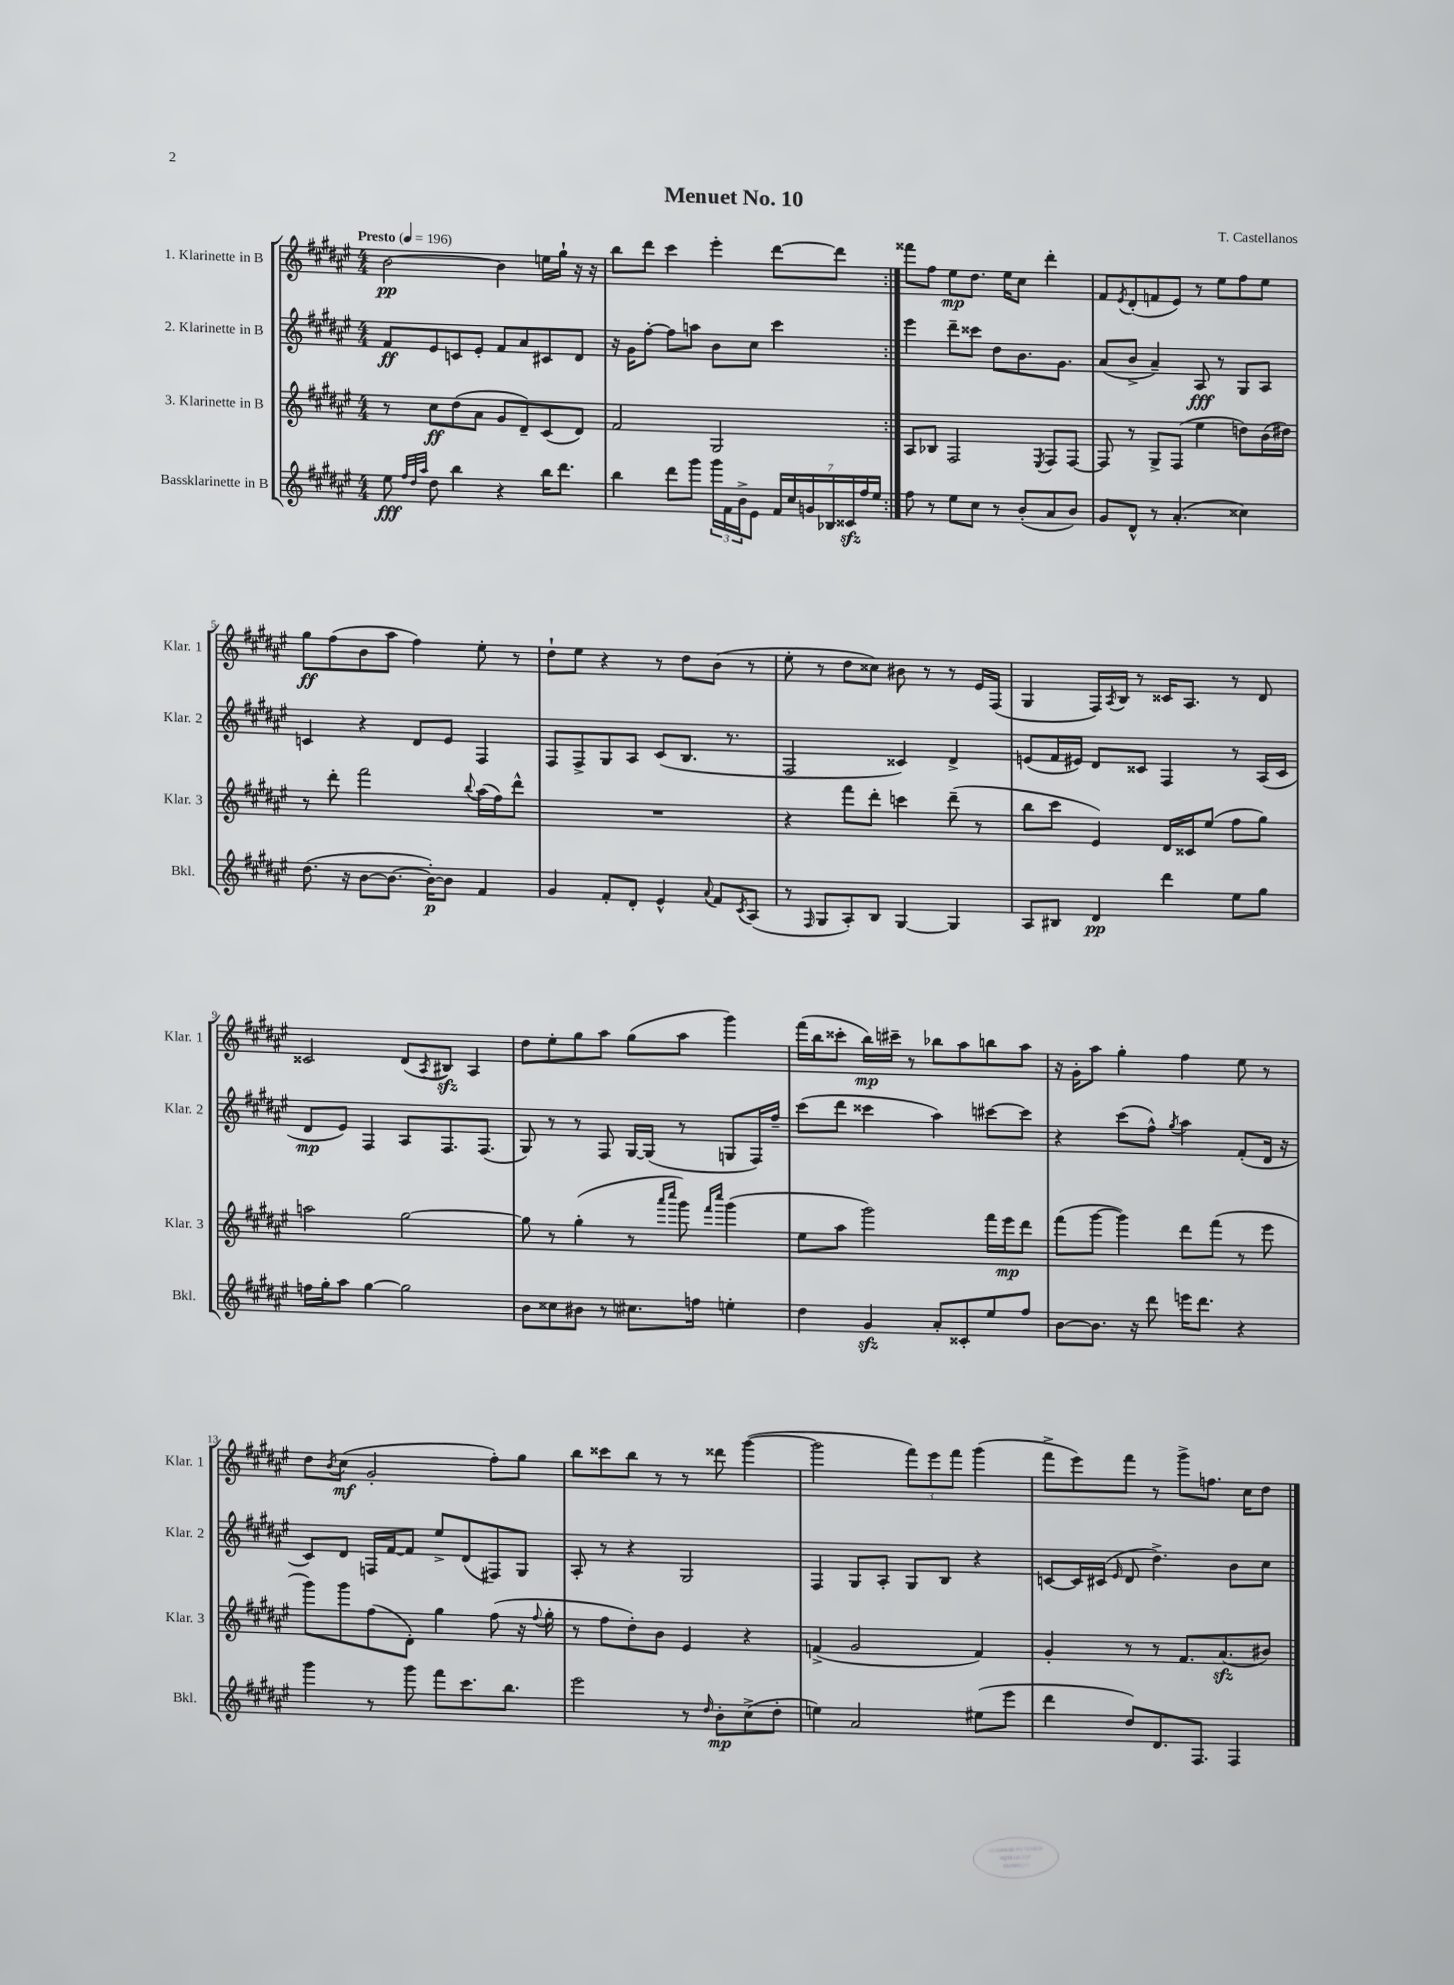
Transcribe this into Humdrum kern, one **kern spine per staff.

**kern	**dynam	**kern	**dynam	**kern	**dynam	**kern	**dynam
*part4	*part4	*part3	*part3	*part2	*part2	*part1	*part1
*staff4	*staff4	*staff3	*staff3	*staff2	*staff2	*staff1	*staff1
*I"Bassklarinette in B	*	*I"3. Klarinette in B	*	*I"2. Klarinette in B	*	*I"1. Klarinette in B	*
*I'Bkl.	*	*I'Klar. 3	*	*I'Klar. 2	*	*I'Klar. 1	*
*clefG2	*	*clefG2	*	*clefG2	*	*clefG2	*
*k[f#c#g#d#a#e#]	*	*k[f#c#g#d#a#e#]	*	*k[f#c#g#d#a#e#]	*	*k[f#c#g#d#a#e#]	*
*M4/4	*	*M4/4	*	*M4/4	*	*M4/4	*
*MM196	*	*MM196	*	*MM196	*	*MM196	*
=1	=1	=1	=1	=1	=1	=1	=1
!	!	!	!	!	!	!LO:TX:a:B:t=Presto	!
8ee#\	fff	8r	.	8f#/L	ff	[2b\	pp
32qqff#/LLL	.	.	.	.	.	.	.
32qqdd#/	.	.	.	.	.	.	.
32qqaa#/JJJ	.	.	.	.	.	.	.
8dd#\	.	8cc#\L	ff	8e#/	.	.	.
4bb\	.	(8dd#\	.	8cn/	.	.	.
.	.	8a#\J	.	8e#'/J	.	.	.
4r	.	8g#/L	.	8f#/L	.	4b\]	.
.	.	8d#~/)	.	8a#/	.	.	.
16bb\KL	.	(8c#/	.	8c#X/	.	16een\LL	.
8.ddd#\J	.	.	.	.	.	16gg#`\JJ	.
.	.	8d#/J)	.	8d#/J	.	16r	.
.	.	.	.	.	.	16r	.
=2	=2	=2	=2	=2	=2	=2	=2
4bb\	.	2f#/	.	16r	.	8bb\L	.
.	.	.	.	16g#\KL	.	.	.
.	.	.	.	[8ff#'\J	.	8ddd#\J	.
8ddd#\L	.	.	.	8ff#\L]	.	4ccc#\	.
8ggg#\J	.	.	.	8aan\J	.	.	.
24ggg#\LL	.	2G#/	.	8b\L	.	4eee#'\	.
24f#\	.	.	.	.	.	.	.
24b^\J	.	.	.	.	.	.	.
8e#\J	.	.	.	8cc#\J	.	.	.
28f#/LL	.	.	.	4ccc#\	.	[8ddd#\L	.
28cc#/	.	.	.	.	.	.	.
28gn/	.	.	.	.	.	.	.
28B-X/	.	.	.	.	.	.	.
.	.	.	.	.	.	8ddd#\J]	.
28c##Xzz/	.	.	.	.	.	.	.
28ff#/	.	.	.	.	.	.	.
28ee#/JJ	.	.	.	.	.	.	.
=3:|!	=3:|!	=3:|!	=3:|!	=3:|!	=3:|!	=3:|!	=3:|!
8ff#\	.	8A#/L	.	4eee#\	.	8fff##X\L	.
8r	.	8B-X/J	.	.	.	8ff#\J	.
8ee#\L	.	2F#/	.	8ddd#~\L	.	8ee#\L	mp
8cc#\J	.	.	.	8ccc##X\J	.	8.dd#\J	.
8r	.	.	.	8dd#\L	.	.	.
.	.	.	.	.	.	16ee#\KL	.
(8b'/L	.	.	.	8.b\	.	8cc#\J	.
.	.	8qE#/	.	.	.	.	.
8a#/	.	8F#/L	.	.	.	4ddd#'\	.
.	.	.	.	8.g#\J	.	.	.
8b/J)	.	[8F#/J	.	.	.	.	.
=4	=4	=4	=4	=4	=4	=4	=4
8g#/L	.	8F#/]	.	(8a#/L	.	8f#/L	.
.	.	.	.	.	.	8qe#/	.
8d#^^/J	.	8r	.	8b^/J	.	(8d#'/	.
8r	.	8G#^/L	.	4a#~/)	.	8fn/	.
(4.a#'/	.	(8F#/J	.	.	.	8e#/J)	.
.	.	4ee#\	.	8A#/	fff	8r	.
.	.	.	.	8r	.	8ee#\L	.
4cc##X\)	.	8ddn\L)	.	8G#/L	.	8ff#\	.
.	.	(16b\L	.	8A#/J	.	8ee#\J	.
.	.	16dd#X\JJ)	.	.	.	.	.
!!LO:LB:g=z
=5	=5	=5	=5	=5	=5	=5	=5
(8.dd#\	.	8r	.	4cn/	.	8gg#\L	ff
.	.	8ddd#'\	.	.	.	(8ff#\	.
16r	.	.	.	.	.	.	.
[8b\L	.	2fff#\	.	4r	.	8b\	.
8.b\J_	.	.	.	.	.	8aa#\J	.
.	.	.	.	8d#/L	.	4ff#\)	.
16b'\KL_)	p	.	.	.	.	.	.
8b\J]	.	.	.	8e#/J	.	.	.
.	.	8qqbb/	.	.	.	.	.
4f#/	.	(16aa#\LL	.	4F#/	.	8ee#'\	.
.	.	16ff#\J)	.	.	.	.	.
.	.	8ddd#^^\J	.	.	.	8r	.
=6	=6	=6	=6	=6	=6	=6	=6
4g#/	.	1r	.	8F#/L	.	8dd#`\L	.
.	.	.	.	8F#^/	.	8ee#\J	.
8f#'/L	.	.	.	8G#/	.	4r	.
8d#'/J	.	.	.	8A#/J	.	.	.
4e#^^/	.	.	.	(8c#/L	.	8r	.
.	.	.	.	8.B/J	.	8dd#\L	.
8qqa#/	.	.	.	.	.	.	.
8f#/L	.	.	.	.	.	(8b\J	.
.	.	.	.	8.r	.	.	.
8qc#/	.	.	.	.	.	.	.
(8A#/J	.	.	.	.	.	8r	.
=7	=7	=7	=7	=7	=7	=7	=7
8r	.	4r	.	2F#/	.	8ee#'\	.
16qqF#/	.	.	.	.	.	.	.
8G#/L	.	.	.	.	.	8r	.
8A#'/)	.	8fff#\L	.	.	.	8dd#\L	.
8B/J	.	8ddd#'\J	.	.	.	8cc##X\J)	.
[4G#/	.	4cccn\	.	4c##X/)	.	8b#X\	.
.	.	.	.	.	.	8r	.
4G#/]	.	(8ddd#~\	.	4d#^/	.	8r	.
.	.	8r	.	.	.	16e#/LL	.
.	.	.	.	.	.	(16F#/JJ	.
=8	=8	=8	=8	=8	=8	=8	=8
8A#/L	.	8bb\L	.	(8en/L	.	4G#/	.
8B#X/J	.	8ccc#\J	.	16f#/L	.	.	.
.	.	.	.	16e#X/JJ)	.	.	.
4d#/	pp	4e#/)	.	8d#/L	.	16F#/LL)	.
.	.	.	.	.	.	8qA#/	.
.	.	.	.	.	.	16B/JJ	.
.	.	.	.	8c##X/J	.	8r	.
4ddd#\	.	16d#/LL	.	4F#/	.	16c##X/KL	.
.	.	16c##X/J	.	.	.	8.A#/J	.
.	.	(8ee#/J	.	.	.	.	.
8ee#\L	.	8ff#\L	.	8r	.	8r	.
8gg#\J	.	8gg#\J)	.	(16A#/LL	.	8d#/	.
.	.	.	.	16c##/JJ	.	.	.
!!LO:LB:g=z
=9	=9	=9	=9	=9	=9	=9	=9
16ffn\LL	.	2aan\	.	8d#/L	mp	2c##X/	.
16gg#'\J	.	.	.	.	.	.	.
8aa#\J	.	.	.	8e#/J)	.	.	.
[4gg#\	.	.	.	4F#/	.	.	.
2gg#\]	.	[2gg#\	.	8A#/L	.	(8d#/L	.
.	.	.	.	.	.	8qA#/	.
.	.	.	.	8.F#/	.	8B#Xzz/J)	.
.	.	.	.	.	.	4A#/	.
.	.	.	.	(8.F#/J	.	.	.
=10	=10	=10	=10	=10	=10	=10	=10
8b\L	.	8gg#\]	.	8G#/)	.	8dd#\L	.
8cc##X\	.	8r	.	8r	.	8ee#'\	.
8b#X\J	.	(4gg#'\	.	8r	.	8gg#\	.
8r	.	.	.	8F#/	.	8aa#\J	.
8.cc#X\L	.	8r	.	[16G#/LL	.	(8gg#\L	.
.	.	.	.	(16G#/JJ]	.	.	.
.	.	16qqaaa#/LL	.	.	.	.	.
.	.	16qqcccc#/JJ	.	.	.	.	.
.	.	8ggg#\)	.	8r	.	8aa#\J	.
16ffn\Jk	.	.	.	.	.	.	.
.	.	16qqfff#/LL	.	.	.	.	.
.	.	16qqcccc#/JJ	.	.	.	.	.
4een'\	.	(4ggg#\	.	8Gn/L	.	4ggg#\)	.
.	.	.	.	16F#/L)	.	.	.
.	.	.	.	16ff#~/JJ	.	.	.
=11	=11	=11	=11	=11	=11	=11	=11
4dd#\	.	8ee#\L	.	(8ccc#\L	.	(16fff#\LL	.
.	.	.	.	.	.	16bb\J	.
.	.	8aa#\J	.	8ddd#\J	.	8ccc##X'\J	.
4g#zz/	.	2ggg#\)	.	4ccc##X\	.	16bb\LL)	mp
.	.	.	.	.	.	16ccc#X~\JJ	.
.	.	.	.	.	.	8r	.
8a#'/L	.	.	.	4aa#\)	.	8bb-X\L	.
8c##X'/	.	.	.	.	.	8aa#\	.
8ee#/	.	16fff#\LL	.	[8ccc#X\L	.	8bbn\	.
.	.	16eee#\J	mp	.	.	.	.
8ff#/J	.	8ddd#\J	.	8ccc#\J]	.	8aa#\J	.
=12	=12	=12	=12	=12	=12	=12	=12
[8b\L	.	(8fff#\L	.	4r	.	16r	.
.	.	.	.	.	.	16g#'\KL	.
8.b\J]	.	[8ggg#\J	.	.	.	8aa#\J	.
.	.	4ggg#\])	.	(8ccc#\L	.	4gg#'\	.
16r	.	.	.	.	.	.	.
8ddd#\	.	.	.	8ff#^^\J)	.	.	.
.	.	.	.	8qgg#/	.	.	.
16eeen\KL	.	8ddd#\L	.	4aa#\	.	4ff#\	.
8.ddd#\J	.	.	.	.	.	.	.
.	.	(8fff#\J	.	.	.	.	.
4r	.	8r	.	(8f#'/L	.	8ee#\	.
.	.	8eee#\	.	16d#/Jk	.	8r	.
.	.	.	.	16r	.	.	.
!!LO:LB:g=z
=13	=13	=13	=13	=13	=13	=13	=13
4ggg#\	.	8ggg#\L)	.	8c#/L)	.	8dd#\L	.
.	.	.	.	.	.	8qb/	.
.	.	8ggg#\	.	8d#/J	.	(8cc#\J	mf
8r	.	(8ff#\	.	16Fn/LL	.	2g#'/	.
.	.	.	.	[16f#/J	.	.	.
8ggg#\	.	8d#'\J)	.	8f#/J]	.	.	.
8fff#\L	.	4gg#\	.	8ee#^/L	.	.	.
8.ccc#\	.	.	.	(8d#/	.	.	.
.	.	(8ff#\	.	8F#X/)	.	8ff#'\L)	.
8.bb\J	.	.	.	.	.	.	.
.	.	16r	.	8G#/J	.	8gg#\J	.
.	.	8qqff#/	.	.	.	.	.
.	.	16gg#'\	.	.	.	.	.
=14	=14	=14	=14	=14	=14	=14	=14
2eee#\	.	8r	.	8A#'/	.	8bb\L	.
.	.	8ff#\L	.	8r	.	8ccc##X\	.
.	.	8dd#'\)	.	4r	.	8bb\J	.
.	.	8b\J	.	.	.	8r	.
8r	.	4e#/	.	2G#/	.	8r	.
16qqdd#/	.	.	.	.	.	.	.
8b'\L	mp	.	.	.	.	8ddd##X\	.
(8cc#^\	.	4r	.	.	.	([4ggg#\	.
8dd#'\J	.	.	.	.	.	.	.
=15	=15	=15	=15	=15	=15	=15	=15
4een\)	.	(4fn^/	.	4F#/	.	2ggg#\]	.
2a#/	.	2g#/	.	8G#/L	.	.	.
.	.	.	.	8A#'/J	.	.	.
.	.	.	.	8G#/L	.	12fff#\L)	.
.	.	.	.	.	.	12eee#\	.
.	.	.	.	8B/J	.	.	.
.	.	.	.	.	.	12fff#\J	.
(8ee#X\L	.	4f/)	.	4r	.	(4ggg#\	.
8eee#\J	.	.	.	.	.	.	.
=16	=16	=16	=16	=16	=16	=16	=16
4ddd#\	.	4g#'/	.	[8cn/L	.	8fff#^\L	.
.	.	.	.	16c/L]	.	8eee#\)	.
.	.	.	.	(16c#X/JJ	.	.	.
.	.	.	.	16qqe#/	.	.	.
8dd#/L)	.	8r	.	8d#/	.	8fff#\J	.
8.d#/	.	8r	.	4.dd#^\)	.	8r	.
.	.	8.f#/L	.	.	.	8ggg#^\L	.
8.F#/J	.	.	.	.	.	.	.
.	.	.	.	.	.	8.ffn\J	.
.	.	(8.a#zz/	.	.	.	.	.
4F#/	.	.	.	8b\L	.	.	.
.	.	.	.	.	.	16cc#\KL	.
.	.	8b#X/J)	.	8cc#\J	.	8dd#\J	.
==	==	==	==	==	==	==	==
*-	*-	*-	*-	*-	*-	*-	*-
